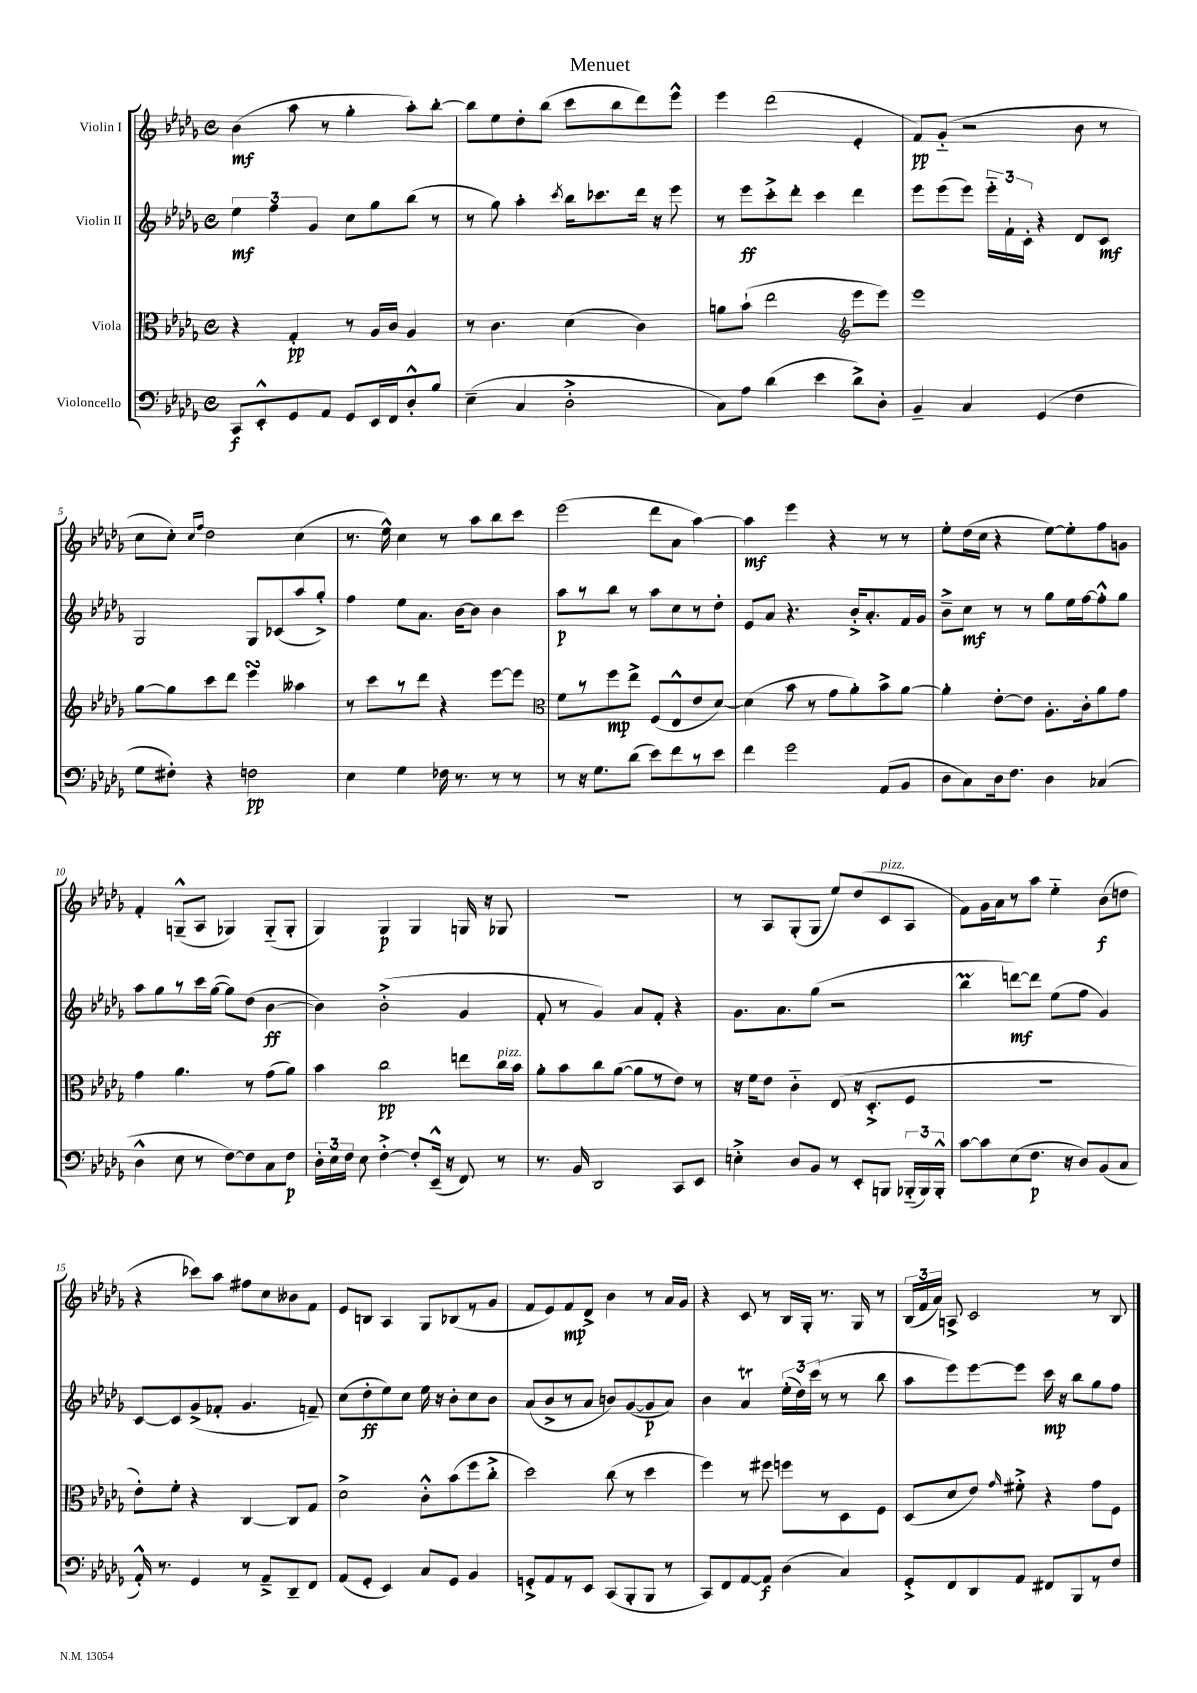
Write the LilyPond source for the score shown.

\header { title = "Menuet" }
<<
\new StaffGroup <<
\new Staff = "s0" \with { instrumentName = "Violin I" } {
    \clef treble \key des \major \defaultTimeSignature \time 4/4
    \autoBeamOff bes'4\mf( aes''8 r8 ges''4-. aes''8[-.) bes''8]~-. |
    bes''8[ ees''8 des''8-. bes''8]( c'''8[ bes''8 des'''8) ees'''8]-^ |
    ees'''4 des'''2( ees'4-. |
    f'8[\pp) ges'8]-_( r2 bes'8 r8 |
    c''8[ c''8]-.) \grace { c''16[ f''16] } des''2 c''4( |
    r8. ees''16-^) c''4 r8 aes''8[ bes''8 c'''8] |
    ees'''2( des'''8[ aes'8] aes''4~) |
    aes''4\mf ees'''4 r4 r8 r8 |
    ees''8[-. des''16( c''16] r4 ees''8[~) ees''8-. f''8 g'8] |
    f'4-. g8[---^( aes8] ges4) ges8[-_( ges8]-. |
    ges4) ges4\p ges4 g16 r16 ges8 |
    R1 |
    r8 aes8[ ges8-.( ges8] ees''8[) des''8( c'8^\markup { \italic "pizz." } aes8] |
    f'8[) ges'16 aes'16 r8 aes''8] ees''4-_ bes'8[\f( d''8] |
    r4 ces'''8[) aes''8] fis''8[ c''8 beses'8 f'8] |
    ees'8[ b8] aes4 ges8[ bes8( r8 ges'8] |
    f'8[ ees'8) f'8\mp des'8]-> bes'4 r8 aes'16[ ges'16] |
    r4 c'8 r8 bes16[ ges16]-. r8. ges16 r8 |
    \tuplet 3/2 { bes16[( f'16 aes'16]) } a8-> c'2 r8 bes8 \bar "|." |
}
\new Staff = "s1" \with { instrumentName = "Violin II" } {
    \clef treble \key des \major \defaultTimeSignature \time 4/4
    \autoBeamOff \tuplet 3/2 { ees''4\mf f''4 ges'4 } c''8[ ges''8 bes''8]( r8 |
    r8 ges''8) aes''4-. \acciaccatura { c'''8 } bes''16[ ces'''8. des'''16] r16 ees'''8 |
    r8 ees'''8[\ff c'''8-.-> des'''8]-. c'''4 des'''4 |
    ees'''8[ ees'''8( ees'''8]) \tuplet 3/2 { ees'''16[-_ f'16-! c'16]-. } r4 des'8[ c'8]\mf |
    ges2 ges8[ ces'8( aes''8 ges''8]-.->) |
    f''4 ees''8[ aes'8.] bes'16[~ bes'8] bes'4 |
    aes''8[\p r8 bes''8] r8 aes''8[ c''8 r8 des''8]-. |
    ees'8[ aes'8] r4. bes'16[-.-> aes'8.-. f'16 ges'16] |
    bes'8[---> c''8]\mf r8 r8 ges''8[ ees''16 f''16~ f''8-.-^ ges''8] |
    aes''8[ ges''8 r8 c'''16 ges''16]~( ges''8[) des''8]( bes'4~\ff |
    bes'4) bes'2-.->( ges'4 |
    f'8-. r8 ges'4) aes'8[ f'8]-. r4 |
    ges'8.[ aes'8. ges''8]( r2 |
    bes''4\prall d'''8[~\mf) d'''8] ees''8[( f''8] ges'4) |
    c'8[~ c'8 ges'8->( fes'8]-. ges'4. f'8--) |
    c''8[( des''8-.\ff ees''8) c''8] ees''16 r16 bes'8[-. c''8 bes'8] |
    aes'8[( bes'8-> r8 aes'8] b'8[) ges'8~( ges'8\p aes'8]) |
    bes'4 aes'4\trill \tuplet 3/2 { ees''16[-.( des''16) c'''16]( } r8 r8 bes''8 |
    aes''8[ ees'''8) ees'''8~ ees'''8] c'''16\mp r16 bes''8[ ges''8 f''8] \bar "|." |
}
\new Staff = "s2" \with { instrumentName = "Viola" } {
    \clef alto \key des \major \defaultTimeSignature \time 4/4
    \autoBeamOff r4 ges4-.\pp r8 aes16[ c'16] aes4 |
    r8 c'4. des'4( c'4) |
    a'8[ bes'8]-!( ees''2 \clef treble ees'''8[ ees'''8]) |
    ees'''1 |
    ges''8[~ ges''8 c'''8 des'''8] ees'''4\turn aeses''4 |
    r8 c'''8[ r8 des'''8] r4 ees'''8[~ ees'''8] |
    \clef alto f'8[ r8 f''8\mp ees''8]-> f8[( ees8-^ ees'8 des'8]~) |
    des'4( bes'8 r8 ges'8[ aes'8-.) bes'8-> aes'8]~ |
    aes'4-. ees'8[~-. ees'8] aes8.[-. c'16-. aes'8 ges'8] |
    ges'4 aes'4. r8 ges'8[( aes'8]) |
    bes'4 c''2\pp e''8[ c''16^\markup { \italic "pizz." } bes'16] |
    aes'8[-. bes'8 c''8 aes'8]~( aes'8[ r8 ees'8]) r8 |
    r16 f'16[ ees'8] c'4-_ ees8( r16 des8.[-.-> f8] |
    R1 |
    ees'8[-.) f'8]-. r4 c4~ c8[ ges8] |
    des'2-> c'8[-.-^ bes'8( f''8 c''8]-.-> |
    des''2) c''8( r8 des''4 |
    f''4) r8 fis''8 f''8[ r8 des8 f8] |
    des8[( des'8 ees'8]) \grace { ges'16 } fis'8-.-> r4 ges'8[ f8] \bar "|." |
}
\new Staff = "s3" \with { instrumentName = "Violoncello" } {
    \clef bass \key des \major \defaultTimeSignature \time 4/4
    \autoBeamOff c,8[\f ees,8-.-^ ges,8 aes,8] ges,8[ ees,16 f,16 des8-.-^ bes8] |
    ees4--( c4 des2-.-> |
    c8[) aes8] des'4( ees'4 des'8[->) des8]-. |
    bes,4-- c4 ges,4( f4 |
    ges8[ fis8]-.) r4 f2\pp |
    ees4 ges4 fes16 r8. r8 r8 |
    r8 r16 ges8.[ des'8]( ees'8[) f'8 r8 ees'8] |
    f'4 ges'2 aes,8[( bes,8] |
    des8[ c8) des16 f8.] des4 ces4( |
    des4-^ ees8 r8 f8[~) f8 c8 f8]\p |
    \tuplet 3/2 { des16[-. ees16 f16] } ees8 f4~-.-> f8[-. ees,16]---^( r16 f,8) r8 |
    r8. bes,16 des,2 c,8[ ees,8] |
    e4-.-> des8[ bes,8] r8 ees,8[-. b,,8] \tuplet 3/2 { bes,,16[-_( bes,,16) bes,,16]-.-^ } |
    c'8[~ c'8 ees8( f8.]\p r16 des8[) bes,8( c8] |
    aes,16-.-^) r8. ges,4 r8 aes,8[---> des,8-- f,8] |
    aes,8[( ges,8]-. ees,4) c8[ ges,8] bes,4 |
    g,8[-.-> aes,8 r8 ees,8] c,8[( bes,,8-. bes,,8] r8 |
    c,8[) f,8 aes,8~ aes,8]\f des4( c4) |
    ges,8[-.-> f,8 des,8 aes,8] fis,8[ bes,,8 r8 f8] \bar "|." |
}
>>
>>
